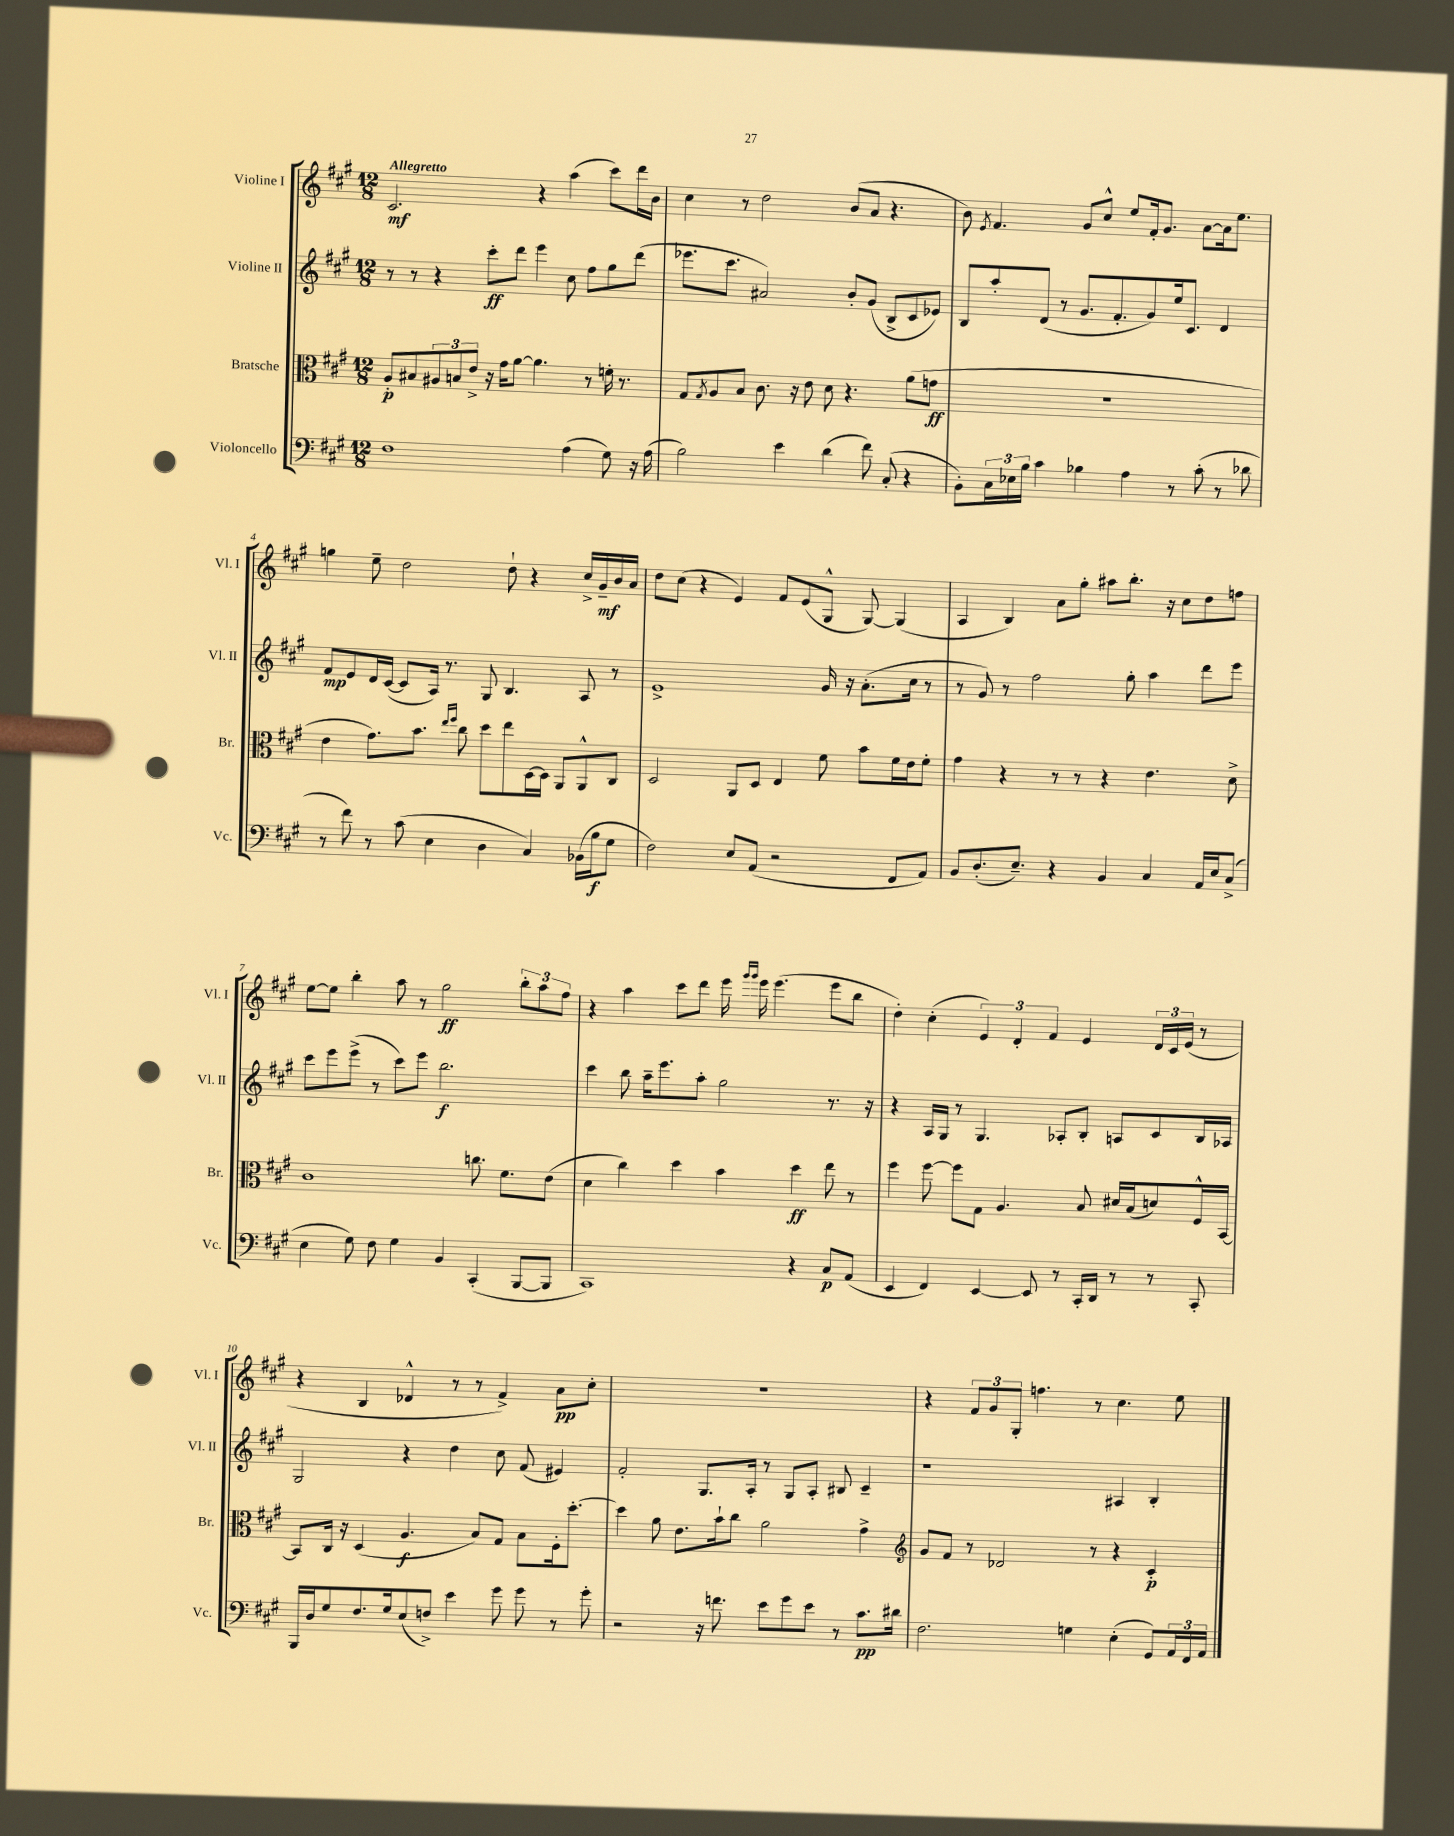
<<
\new StaffGroup <<
\new Staff = "s0" \with { instrumentName = "Violine I" shortInstrumentName = "Vl. I" } {
    \clef treble \key a \major \numericTimeSignature \time 12/8 \tempo "Allegretto"
    cis'2.\mf r4 a''4( cis'''8) d'''16 b'16 |
    cis''4 r8 d''2 b'8( a'8 r4. |
    b'8) \acciaccatura { e'8 } fis'4. gis'8 cis''8-^ e''8 fis'16-. gis'8. a'8~ a'16 e''8. |
    g''4 e''8-- d''2 d''8-! r4 cis''16-> gis'16--\mf b'16 a'16 |
    d''8 cis''8( r4 e'4) fis'8 e'8( gis8-^ gis8~) gis4( |
    a4 b4) a'8 gis''8-. ais''8 b''8.-. r16 cis''8 d''8 f''8 |
    e''8~ e''8 b''4-. a''8 r8 gis''2\ff \tuplet 3/2 { b''8-. a''8 fis''8 } |
    r4 a''4 cis'''8 d'''8 e'''16 \grace { gis'''16 gis'''16 } e'''16 e'''4.( e'''8 b''8 |
    d''4-.) cis''4-.( \tuplet 3/2 { e'4) d'4-. fis'4 } e'4 \tuplet 3/2 { d'16 cis'16 e'16( } r8 |
    r4 b4 des'4-^ r8 r8 fis'4->) a'8\pp cis''8-. |
    R1. |
    r4 \tuplet 3/2 { fis'8 gis'8 gis8-. } f''4. r8 cis''4. e''8 \bar "|." |
}
\new Staff = "s1" \with { instrumentName = "Violine II" shortInstrumentName = "Vl. II" } {
    \clef treble \key a \major \numericTimeSignature \time 12/8
    r8 r8 r4 cis'''8-.\ff d'''8 e'''4 cis''8 fis''8 gis''8 d'''8( |
    ees'''8. cis'''8. ais'2) b'8-. gis'8( b8-> cis'8 ees'8) |
    b8 a''8-. d'8( r8 gis'8. fis'8.-. gis'8) e''16 cis'8. d'4 |
    fis'8\mp e'8 d'16 cis'16~( cis'8 a16) r8. gis8 b4. a8 r8 |
    e'1-> gis'16 r16 a'8.-.( cis''16 r8 |
    r8 gis'8) r8 fis''2 gis''8-. a''4 d'''8 e'''8 |
    cis'''8 e'''8 e'''8->( r8 cis'''8) e'''8 b''2.\f |
    cis'''4 b''8 a''16-- e'''8. a''8-. gis''2 r8. r16 |
    r4 a16 gis16 r8 gis4. aes8-. b8-. a8 cis'8 b16 aes16 |
    gis2 r4 d''4 cis''8 fis'8( eis'4) |
    fis'2-. gis8. a16-. r8 gis8 a8-. bis8 cis'4-- |
    r1 ais4 b4-. \bar "|." |
}
\new Staff = "s2" \with { instrumentName = "Bratsche" shortInstrumentName = "Br." } {
    \clef alto \key a \major \numericTimeSignature \time 12/8
    a8-.\p bis8 \tuplet 3/2 { ais8 b8 e'8-> } r16 gis'16 a'8~ a'4. r8 f'16-. r8. |
    gis8 \acciaccatura { gis8 } a8 b8 cis'8. r16 e'8 d'8 r4. a'8( g'8\ff |
    R1. |
    e'4 gis'8.) b'8. \grace { e''16 fis''16 } cis''8 d''8 e''8 d16~ d16 a,8 a,8-^ cis8 |
    d2 a,8 d8 e4 fis'8 b'8 fis'16 e'16 fis'8-. |
    gis'4 r4 r8 r8 r4 e'4. d'8-> |
    cis'1 c''8. fis'8. e'8( |
    d'4 cis''4) d''4 b'4 d''4\ff e''8 r8 |
    fis''4 fis''8~ fis''8 gis8 a4. b8 dis'16 b16( d'8) fis16-^ b,16~ |
    b,8 cis16 r16 d4( a4.\f b8) gis8 b8 fis16-. d''8.~-. |
    d''4 a'8 e'8. b'16-! cis''8 a'2 gis'4-> |
    \clef treble gis'8 fis'8 r8 des'2 r8 r4 cis'4-.\p \bar "|." |
}
\new Staff = "s3" \with { instrumentName = "Violoncello" shortInstrumentName = "Vc." } {
    \clef bass \key a \major \numericTimeSignature \time 12/8
    fis1 a4( gis8) r16 a16( |
    b2) e'4 d'4( fis'8) cis8-.( r4 |
    b,8-.) \tuplet 3/2 { cis16 ees16 b16 } cis'4 bes4 a4 r8 cis'8-.( r8 des'8 |
    r8 fis'8) r8 cis'8( e4 d4 cis4) bes,16( b16\f gis8 |
    fis2) e8 a,8( r2 fis,8 a,8) |
    b,8 d8.-.( e8.--) r4 b,4 cis4 a,16 e16 cis8->( |
    e4 gis8) fis8 gis4 b,4 cis,4-.( b,,8~ b,,8 |
    cis,1) r4 cis8\p a,8( |
    e,4 fis,4) e,4~ e,8 r8 cis,16-. d,16 r8 r8 cis,8-. |
    b,,16 d16 gis8 fis8. gis16 e8( f8->) e'4 gis'8 gis'8 r8 gis'8-. |
    r2 r16 f'8. e'8 gis'8 e'8 r8 cis'8.\pp dis'16 |
    fis2. g4 e4-.( gis,8) \tuplet 3/2 { a,16 fis,16 a,16 } \bar "|." |
}
>>
>>
